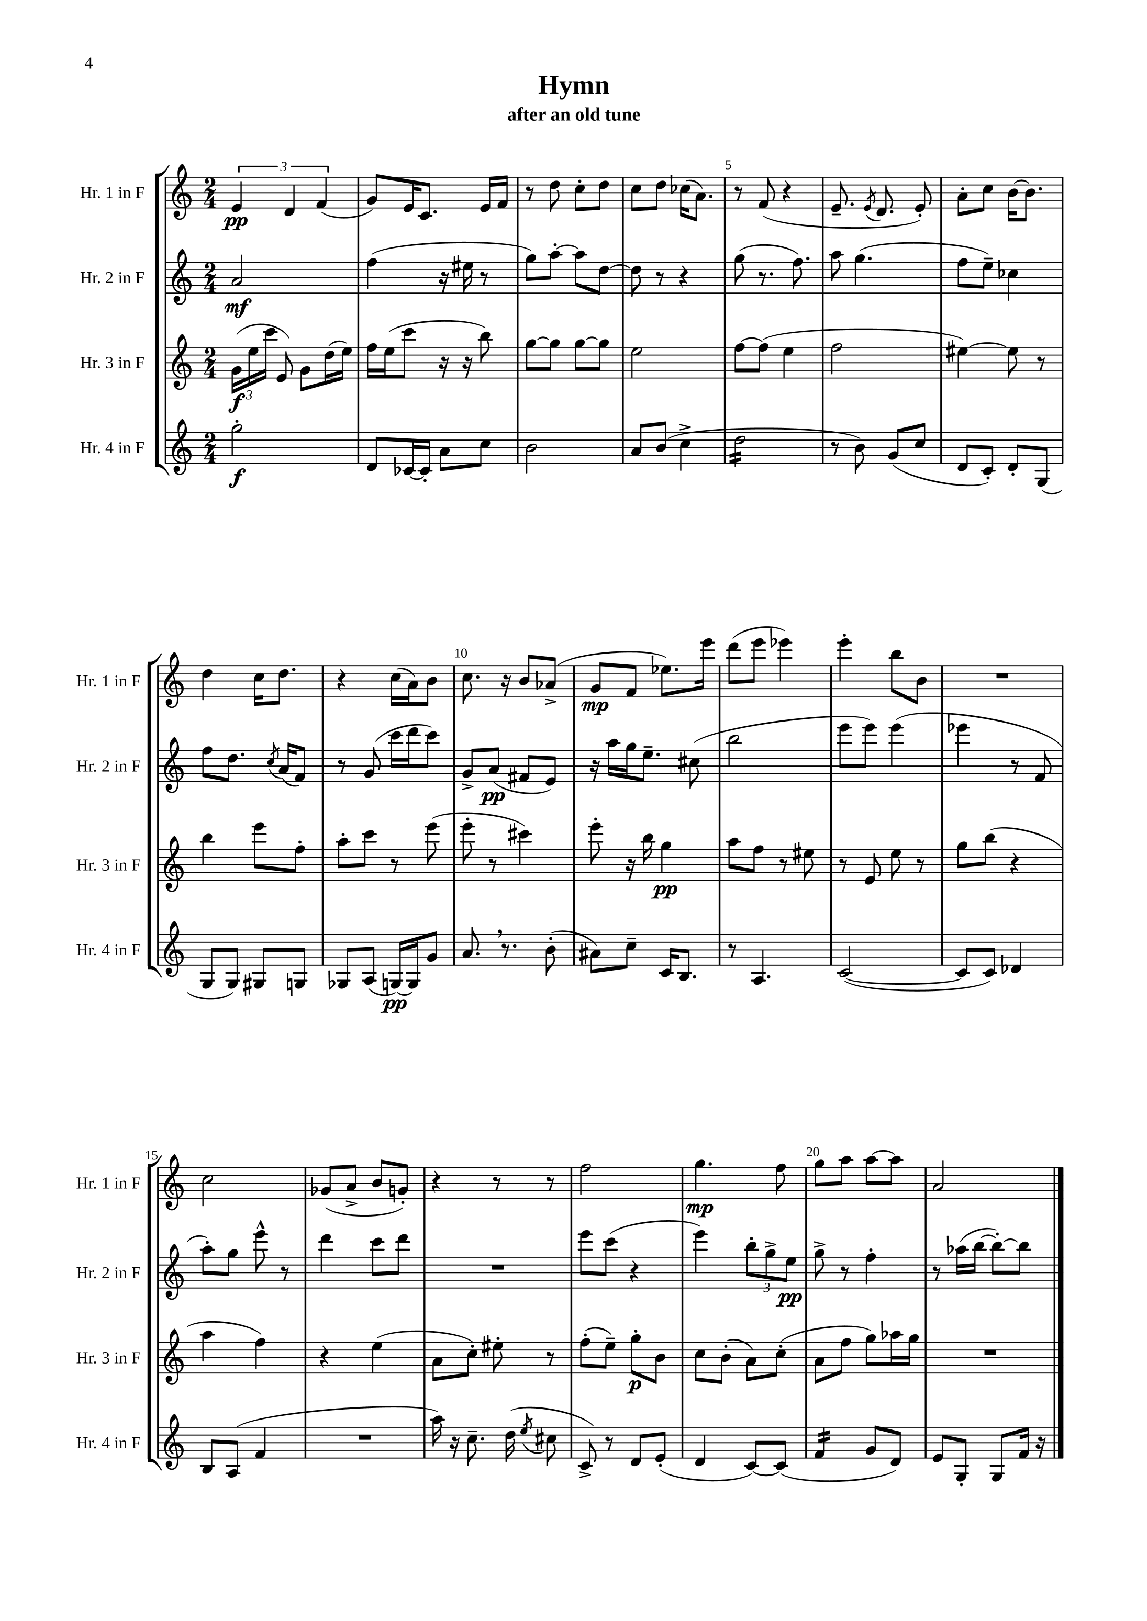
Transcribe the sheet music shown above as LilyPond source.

\header { title = "Hymn" subtitle = "after an old tune" }
<<
\new StaffGroup <<
\new Staff = "s0" \with { instrumentName = "Hr. 1 in F" shortInstrumentName = "Hr. 1 in F" } {
    \clef treble \key c \major \numericTimeSignature \time 2/4
    \autoBeamOff \tuplet 3/2 { e'4\pp d'4 f'4( } |
    g'8[) e'16 c'8.] e'16[ f'16] |
    r8 d''8 c''8[-. d''8] |
    c''8[ d''8] ces''16[( a'8.]) |
    r8 f'8( r4 |
    e'8.-- \acciaccatura { e'8 } d'8. e'8-.) |
    a'8[-. c''8] b'16[~ b'8.] |
    d''4 c''16[ d''8.] |
    r4 c''16[( a'16) b'8] |
    c''8. r16 b'8[ aes'8]->( |
    g'8[\mp f'8] ees''8.[) e'''16] |
    d'''8[( e'''8] ees'''4) |
    e'''4-. b''8[ b'8] |
    R2 |
    c''2 |
    ges'8[( a'8]-> b'8[ g'8]-.) |
    r4 r8 r8 |
    f''2 |
    g''4.\mp f''8 |
    g''8[ a''8] a''8[~ a''8] |
    a'2 \bar "|." |
}
\new Staff = "s1" \with { instrumentName = "Hr. 2 in F" shortInstrumentName = "Hr. 2 in F" } {
    \clef treble \key c \major \numericTimeSignature \time 2/4
    \autoBeamOff a'2\mf |
    f''4( r16 eis''16 r8 |
    g''8[) a''8]~-. a''8[ d''8]~ |
    d''8 r8 r4 |
    g''8( r8. f''8.) |
    a''8 g''4.( |
    f''8[ e''8]--) ces''4 |
    f''8[ d''8.] \acciaccatura { c''8 } a'16[( f'8]) |
    r8 g'8( c'''16[ d'''16 c'''8]) |
    g'8[-> a'8]\pp( fis'8[ e'8]) |
    r16 a''16[ g''16 e''8.]-- cis''8( |
    b''2 |
    e'''8[ e'''8]) e'''4( |
    ees'''4 r8 f'8 |
    a''8[-.) g''8] e'''8-^ r8 |
    d'''4 c'''8[ d'''8] |
    R2 |
    e'''8[ c'''8]( r4 |
    e'''4) \tuplet 3/2 { b''8[-. g''8-> e''8]\pp } |
    g''8-> r8 f''4-. |
    r8 aes''16[( b''16]~ b''8[~-.) b''8] \bar "|." |
}
\new Staff = "s2" \with { instrumentName = "Hr. 3 in F" shortInstrumentName = "Hr. 3 in F" } {
    \clef treble \key c \major \numericTimeSignature \time 2/4
    \autoBeamOff \tuplet 3/2 { g'16[\f( e''16 c'''16] } e'8) g'8[ d''16( e''16]) |
    f''16[ e''16( c'''8] r16 r16 b''8) |
    g''8[~ g''8] g''8[~ g''8] |
    e''2 |
    f''8[~ f''8]( e''4 |
    f''2 |
    eis''4~) eis''8 r8 |
    b''4 e'''8[ f''8]-. |
    a''8[-. c'''8] r8 e'''8( |
    e'''8-. r8 cis'''4) |
    e'''8-. r16 b''16 g''4\pp |
    a''8[ f''8] r8 eis''8 |
    r8 e'8 e''8 r8 |
    g''8[ b''8]( r4 |
    a''4 f''4) |
    r4 e''4( |
    a'8[ c''8]-.) eis''8-. r8 |
    f''8[-.( e''8]--) g''8[-.\p b'8] |
    c''8[ b'8]-.( a'8[) c''8]-.( |
    a'8[ f''8] g''8[) aes''16 g''16] |
    R2 \bar "|." |
}
\new Staff = "s3" \with { instrumentName = "Hr. 4 in F" shortInstrumentName = "Hr. 4 in F" } {
    \clef treble \key c \major \numericTimeSignature \time 2/4
    \autoBeamOff g''2-.\f |
    d'8[ ces'16~ ces'16]-. a'8[ c''8] |
    b'2 |
    a'8[ b'8]( c''4-> |
    d''2:16 |
    r8 b'8) g'8[( c''8] |
    d'8[ c'8]-.) d'8[-. g8]( |
    g8[ g8]) gis8[ g8] |
    ges8[ a8]( g16[~\pp) g16 g'8] |
    a'8. \breathe r8. b'8-.( |
    ais'8[) c''8]-- c'16[ b8.] |
    r8 a4. |
    c'2~( |
    c'8[ c'8]) des'4 |
    b8[ a8]( f'4 |
    R2 |
    a''16) r16 c''8.-- d''16( \acciaccatura { e''8 } cis''8 |
    c'8->) r8 d'8[ e'8]-.( |
    d'4 c'8[~) c'8]( |
    f'4:16 g'8[ d'8]) |
    e'8[ g8]-. g8[ f'16] r16 \bar "|." |
}
>>
>>
\layout { \context { \Score \override BarNumber.break-visibility = ##(#f #t #t) barNumberVisibility = #(every-nth-bar-number-visible 5) } }
